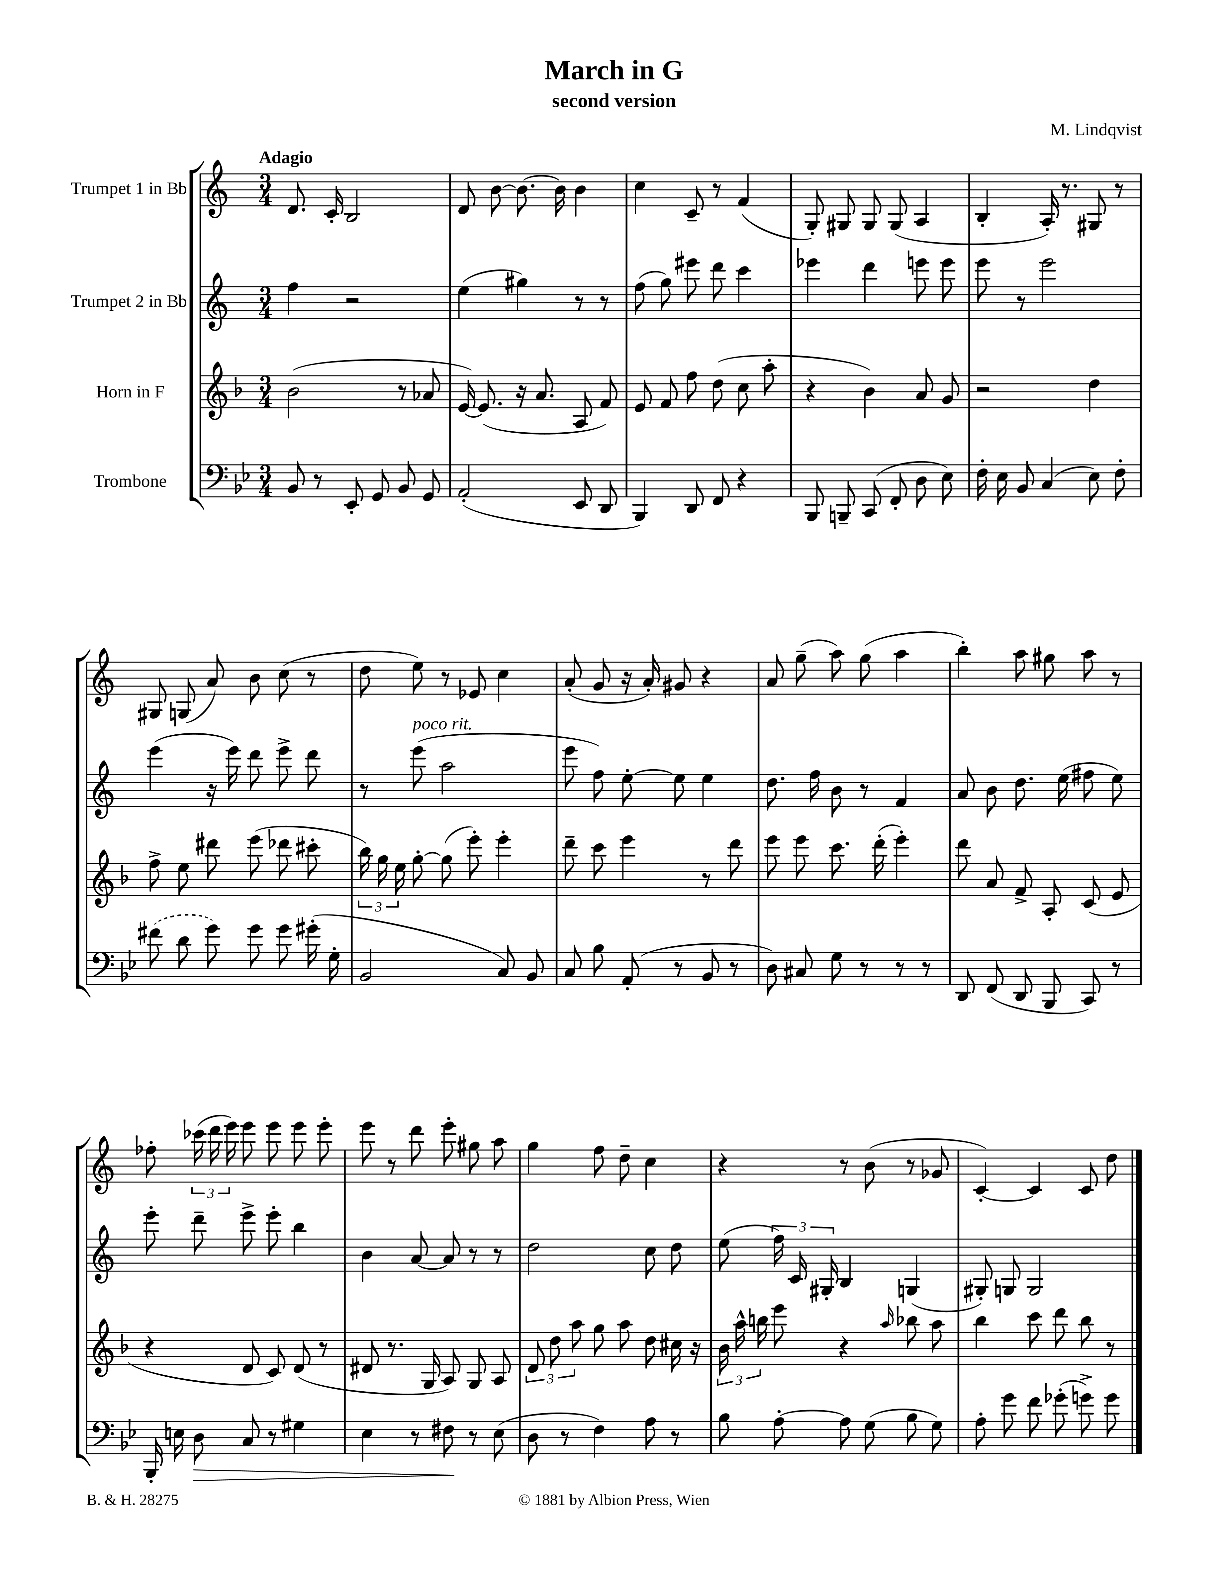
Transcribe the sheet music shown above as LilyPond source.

\header { title = "March in G" composer = "M. Lindqvist" subtitle = "second version" }
<<
\new StaffGroup <<
\new Staff = "s0" \with { instrumentName = "Trumpet 1 in Bb" } {
    \clef treble \key c \major \numericTimeSignature \time 3/4 \tempo "Adagio"
    \autoBeamOff d'8. c'16-. b2 |
    d'8 b'8~ b'8.~ b'16 b'4 |
    c''4 c'8-- r8 f'4( |
    g8-.) gis8 gis8 gis8( a4 |
    b4-. a16-.) r8. gis8 r8 |
    gis8 g8( a'8) b'8 c''8( r8 |
    d''8 e''8) r8 ees'8 c''4 |
    a'8-.( g'8 r16 a'16-.) gis'8 r4 |
    a'8 g''8--( a''8) g''8( a''4 |
    b''4-.) a''8 gis''8 a''8 r8 |
    fes''8-. \tuplet 3/2 { ces'''16( d'''16 e'''16) } e'''8 e'''8 e'''8 e'''8-. |
    e'''8 r8 d'''8 e'''8-. gis''8 a''8 |
    g''4 f''8 d''8-- c''4 |
    r4 r8 b'8( r8 ges'8 |
    c'4~-.) c'4 c'8 d''8 \bar "|." |
}
\new Staff = "s1" \with { instrumentName = "Trumpet 2 in Bb" } {
    \clef treble \key c \major \numericTimeSignature \time 3/4
    \autoBeamOff f''4 r2 |
    e''4( gis''4) r8 r8 |
    f''8( g''8) eis'''8 d'''8 c'''4 |
    ees'''4 d'''4 e'''8 e'''8 |
    e'''8 r8 e'''2 |
    e'''4( r16 e'''16) d'''8 e'''8-> d'''8 |
    r8 e'''8^\markup { \italic "poco rit." }( a''2 |
    e'''8 f''8) e''8~-. e''8 e''4 |
    d''8. f''16 b'8 r8 f'4 |
    a'8 b'8 d''8. e''16( fis''8 e''8) |
    e'''8-. d'''8-- e'''8-> e'''8-. b''4 |
    b'4 a'8~ a'8 r8 r8 |
    d''2 c''8 d''8 |
    e''8( \tuplet 3/2 { f''16) c'16 gis16-. } b4 g4( |
    gis8-.) g8 g2 \bar "|." |
}
\new Staff = "s2" \with { instrumentName = "Horn in F" } {
    \clef treble \key f \major \numericTimeSignature \time 3/4
    \autoBeamOff bes'2( r8 aes'8 |
    e'16~) e'8.( r16 a'8. a8 f'8) |
    e'8 f'8 f''8 d''8( c''8 a''8-. |
    r4 bes'4) a'8 g'8 |
    r2 d''4 |
    f''8-> e''8 dis'''8 e'''8( des'''8 cis'''8-. |
    \tuplet 3/2 { bes''16) g''16 e''16 } g''8~-. g''8( e'''8-.) e'''4-. |
    d'''8-- c'''8 e'''4 r8 d'''8 |
    e'''8 e'''8 c'''8. d'''16-.( e'''4-.) |
    d'''8 a'8 f'8-> a8-. c'8( e'8 |
    r4 d'8 c'8) d'8( r8 |
    dis'8 r8. g16 a8) g8 a8 |
    \tuplet 3/2 { d'8 d''8 a''8 } g''8 a''8 d''8 cis''16 r16 |
    \tuplet 3/2 { bes'16 a''16-^ b''16 } e'''8 r4 \grace { a''16 } bes''8 a''8 |
    bes''4 c'''8 d'''8 bes''8 r8 \bar "|." |
}
\new Staff = "s3" \with { instrumentName = "Trombone" } {
    \clef bass \key bes \major \numericTimeSignature \time 3/4
    \autoBeamOff bes,8 r8 ees,8-. g,8 bes,8 g,8 |
    a,2-.( ees,8 d,8 |
    bes,,4) d,8 f,8 r4 |
    bes,,8 b,,8-- c,8( f,8-. d8 ees8) |
    f16-. ees16 bes,8 c4( ees8) f8-. |
    \once \slurDashed fis'8( d'8 g'8) g'8 g'8 gis'16-.( g16-. |
    bes,2 c8) bes,8 |
    c8 bes8 a,8-.( r8 bes,8 r8 |
    d8) cis8 g8 r8 r8 r8 |
    d,8 f,8( d,8 bes,,8 c,8) r8 |
    bes,,16-. e16 d8\> c8 r8 gis4 |
    ees4 r8 fis8\! r8 ees8( |
    d8 r8 f4) a8 r8 |
    bes8 a8~-. a8 g8( bes8 g8) |
    a8-. g'8 f'8 ges'8-.( g'8->) g'8 \bar "|." |
}
>>
>>
\layout { \context { \Score \remove "Bar_number_engraver" } }
